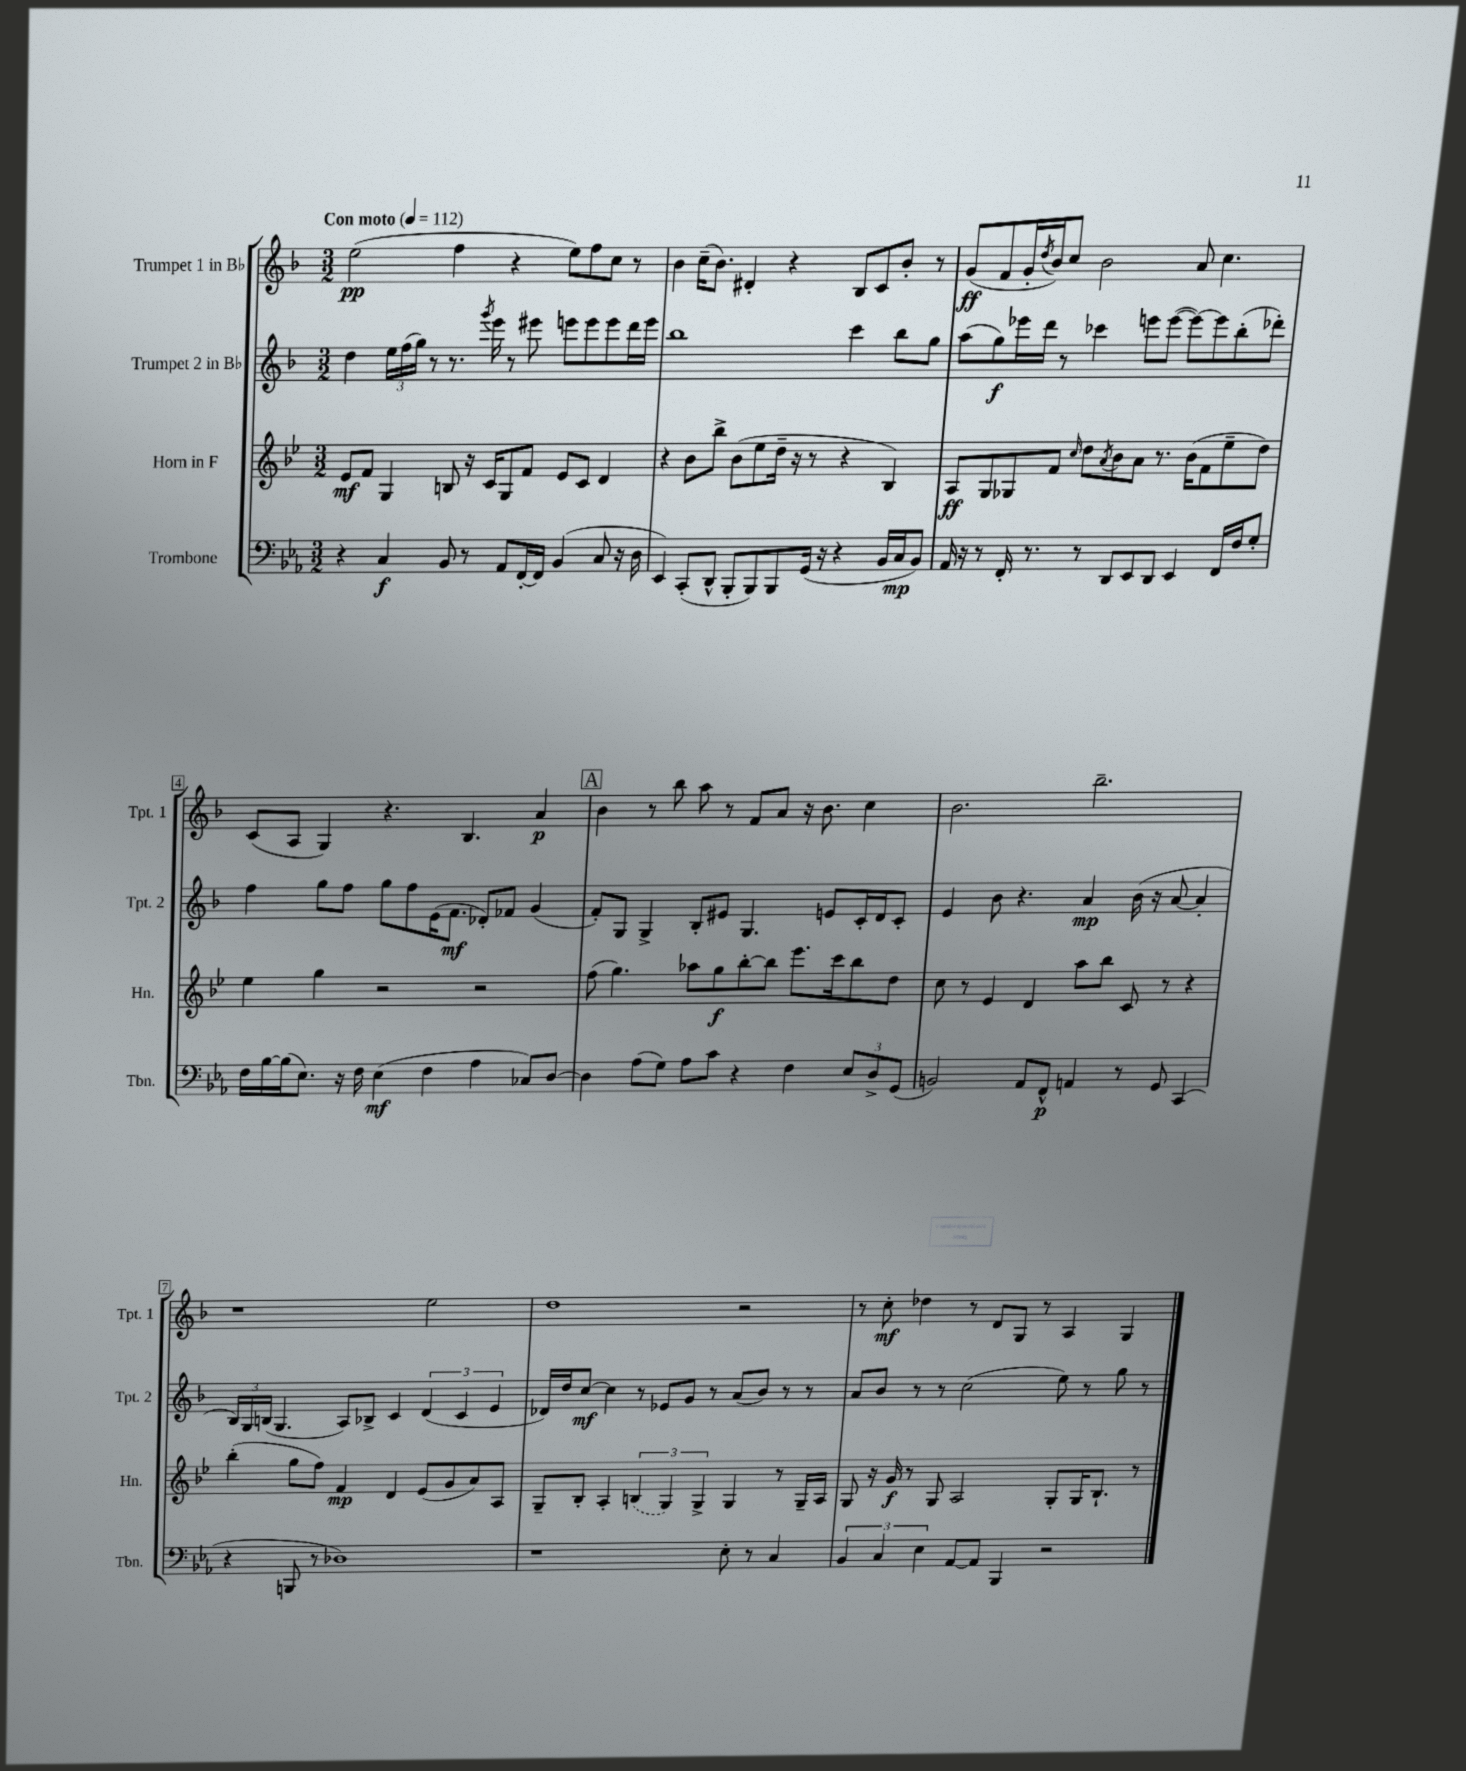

**kern	**dynam	**kern	**dynam	**kern	**dynam	**kern	**dynam
*part4	*part4	*part3	*part3	*part2	*part2	*part1	*part1
*staff4	*staff4	*staff3	*staff3	*staff2	*staff2	*staff1	*staff1
*I"Trombone	*	*I"Horn in F	*	*I"Trumpet 2 in B♭	*	*I"Trumpet 1 in B♭	*
*I'Tbn.	*	*I'Hn.	*	*I'Tpt. 2	*	*I'Tpt. 1	*
*clefF4	*	*clefG2	*	*clefG2	*	*clefG2	*
*k[b-e-a-]	*	*k[b-e-]	*	*k[b-]	*	*k[b-]	*
*M3/2	*	*M3/2	*	*M3/2	*	*M3/2	*
*MM112	*	*MM112	*	*MM112	*	*MM112	*
=1	=1	=1	=1	=1	=1	=1	=1
!	!	!	!	!	!	!LO:TX:a:B:t=Con moto	!
4r	.	8e-/L	mf	4dd\	.	(2ee\	pp
.	.	8f/J	.	.	.	.	.
4C/	f	4G/	.	24ee\LL	.	.	.
.	.	.	.	(24ff\	.	.	.
.	.	.	.	24gg\JJ)	.	.	.
.	.	.	.	8r	.	.	.
8BB-/	.	8Bn/	.	8.r	.	4ff\	.
8r	.	16r	.	.	.	.	.
.	.	.	.	8qggg/	.	.	.
.	.	16c/KL	.	16eee\	.	.	.
8AA-/L	.	8G/	.	8r	.	4r	.
[16FF'/L	.	8f/J	.	8eee#X\	.	.	.
16FF/JJ]	.	.	.	.	.	.	.
(4BB-/	.	8e-/L	.	8eeen\L	.	8ee\L)	.
.	.	8c/J	.	8eee\	.	8ff\	.
8C/	.	4d/	.	8eee\	.	8cc\J	.
16r	.	.	.	16ddd\L	.	8r	.
16D\	.	.	.	16eee\JJ	.	.	.
=2	=2	=2	=2	=2	=2	=2	=2
4EE-/)	.	4r	.	1bb-	.	4b-\	.
(8CC'/L	.	8b-\L	.	.	.	(16cc~\KL	.
.	.	.	.	.	.	8.b-\J)	.
8DD^^/J	.	8bb-^\J	.	.	.	.	.
8BBB-'/L	.	(8b-\L	.	.	.	4d#X'/	.
8BBB-/)	.	8ee-\	.	.	.	.	.
8BBB-/	.	16dd~\Jk	.	.	.	4r	.
.	.	16r	.	.	.	.	.
(16GG/Jk	.	8r	.	.	.	.	.
16r	.	.	.	.	.	.	.
4r	.	4r	.	4ccc\	.	8B-/L	.
.	.	.	.	.	.	8c/	.
16BB-/LL	.	4B-/)	.	8bb-\L	.	8b-'/J	.
16C/J	mp	.	.	.	.	.	.
8BB-/J)	.	.	.	8gg\J	.	8r	.
=3	=3	=3	=3	=3	=3	=3	=3
16AA-/	.	8A/L	ff	(8aa\L	.	(8g/L	ff
16r	.	.	.	.	.	.	.
8r	.	8G/	.	8gg\)	f	8f/	.
16FF'/	.	8G-X/	.	16eee-X\L	.	16g'/L	.
.	.	.	.	.	.	8qdd/	.
8.r	.	.	.	16ddd\JJ	.	16b-/J)	.
.	.	8f/J	.	8r	.	8cc/J	.
.	.	16qqcc/	.	.	.	.	.
8r	.	8dd\L	.	4ccc-X\	.	2b-\	.
.	.	8qa/	.	.	.	.	.
8DD/L	.	8b-\	.	.	.	.	.
8EE-/	.	8a\J	.	8eeen\L	.	.	.
8DD/J	.	8.r	.	([8eee\J	.	.	.
4EE-/	.	.	.	8eee\L_)	.	8a/	.
.	.	(16b-\KL	.	.	.	.	.
.	.	8f\	.	8eee\]	.	4.cc\	.
16FF/LL	.	8ee-~\	.	(8bb-'\	.	.	.
16F/J	.	.	.	.	.	.	.
8G'/J	.	8dd\J)	.	8ddd-X'\J)	.	.	.
!!LO:LB:g=z
=4	=4	=4	=4	=4	=4	=4	=4
16F\LL	.	4ee-\	.	4ff\	.	(8c/L	.
[16B-\	.	.	.	.	.	.	.
(16B-\J]	.	.	.	.	.	8A/J	.
8.E-\J)	.	.	.	.	.	.	.
.	.	4gg\	.	8gg\L	.	4G/)	.
16r	.	.	.	8ff\J	.	.	.
16F\	.	.	.	.	.	.	.
(4E-\	mf	2r	.	8gg\L	.	4.r	.
.	.	.	.	8ff\	.	.	.
4F\	.	.	.	(16e\K	.	.	.
.	.	.	.	8.f\J	mf	.	.
.	.	.	.	.	.	4.B-/	.
4A-\	.	2r	.	8d-X'/L)	.	.	.
.	.	.	.	8f-X/J	.	.	.
8C-X/L)	.	.	.	(4g/	.	4a/	p
[8D/J	.	.	.	.	.	.	.
!!LO:REH:place=s1:t=A
=5	=5	=5	=5	=5	=5	=5	=5
4D\]	.	(8ff\	.	8f'/L)	.	4b-\	.
.	.	4.gg\)	.	8G/J	.	.	.
(8A-\L	.	.	.	4G^/	.	8r	.
8G\J)	.	.	.	.	.	8bb-\	.
8A-\L	.	8aa-X\L	.	8B-'/L	.	8aa\	.
8c\J	.	8gg\	f	8e#X/J	.	8r	.
4r	.	[8bb-'\	.	4.G/	.	8f/L	.
.	.	8bb-\J]	.	.	.	8a/J	.
4F\	.	8.eee-\L	.	.	.	16r	.
.	.	.	.	.	.	8.b-\	.
.	.	.	.	8en/L	.	.	.
.	.	16ccc\k	.	.	.	.	.
12E-/L	.	8bb-\	.	16c'/L	.	4cc\	.
.	.	.	.	16d/J	.	.	.
12D^/	.	.	.	.	.	.	.
.	.	8dd\J	.	8c'/J	.	.	.
(12GG/J	.	.	.	.	.	.	.
=6	=6	=6	=6	=6	=6	=6	=6
2BBn/)	.	8cc\	.	4e/	.	2.b-\	.
.	.	8r	.	.	.	.	.
.	.	4e-/	.	8b-\	.	.	.
.	.	.	.	4.r	.	.	.
8AA-/L	.	4d/	.	.	.	.	.
8FF^^/J	p	.	.	.	.	.	.
4AAn/	.	8aa\L	.	4a/	mp	2.bb-~\	.
.	.	8bb-\J	.	.	.	.	.
8r	.	8c/	.	(16b-\	.	.	.
.	.	.	.	16r	.	.	.
8GG/	.	8r	.	[8a/	.	.	.
(4CC/	.	4r	.	4a'/]	.	.	.
!!LO:LB:g=z
=7	=7	=7	=7	=7	=7	=7	=7
4r	.	(4bb-'\	.	24B-/LL)	.	1r	.
.	.	.	.	24G/	.	.	.
.	.	.	.	(24Bn/JJ	.	.	.
.	.	.	.	4.G/	.	.	.
8BBBn/	.	8gg\L	.	.	.	.	.
8r	.	8ff\J)	.	.	.	.	.
1D-X)	.	4f/	mp	8A/L)	.	.	.
.	.	.	.	8B-X^/J	.	.	.
.	.	4d/	.	4c/	.	.	.
.	.	(8e-/L	.	(6d/	.	2ee\	.
.	.	8g/	.	.	.	.	.
.	.	.	.	6c/	.	.	.
.	.	8a/)	.	.	.	.	.
.	.	.	.	6e/	.	.	.
.	.	8A/J	.	.	.	.	.
=8	=8	=8	=8	=8	=8	=8	=8
1r	.	8G~/L	.	16d-X/LL)	.	1dd	.
.	.	.	.	16dd/J	.	.	.
.	.	8B-'/J	.	[8cc/J	mf	.	.
.	.	4A'/	.	4cc\]	.	.	.
.	.	(6Bn/	.	8r	.	.	.
.	.	.	.	8e-X/L	.	.	.
.	.	6G/)	.	.	.	.	.
.	.	.	.	8g/J	.	.	.
.	.	6G^/	.	.	.	.	.
.	.	.	.	8r	.	.	.
8E-'\	.	4G/	.	(8a/L	.	2r	.
8r	.	.	.	8b-/J)	.	.	.
4C/	.	8r	.	8r	.	.	.
.	.	16G~/LL	.	8r	.	.	.
.	.	16A/JJ	.	.	.	.	.
=9	=9	=9	=9	=9	=9	=9	=9
6BB-/	.	8G/	.	8a/L	.	8r	.
.	.	16r	.	8b-/J	.	8cc'\	mf
6C/	.	.	.	.	.	.	.
.	.	16g/	f	.	.	.	.
.	.	8r	.	8r	.	4dd-X\	.
6E-\	.	.	.	.	.	.	.
.	.	8G/	.	8r	.	.	.
[8AA-/L	.	2A/	.	(2cc\	.	8r	.
8AA-/J]	.	.	.	.	.	8d/L	.
4BBB-/	.	.	.	.	.	8G/J	.
.	.	.	.	.	.	8r	.
2r	.	8G'/L	.	8ee\)	.	4A/	.
.	.	16G/K	.	8r	.	.	.
.	.	8.B-`/J	.	.	.	.	.
.	.	.	.	8gg\	.	4G/	.
.	.	8r	.	8r	.	.	.
==	==	==	==	==	==	==	==
*-	*-	*-	*-	*-	*-	*-	*-
